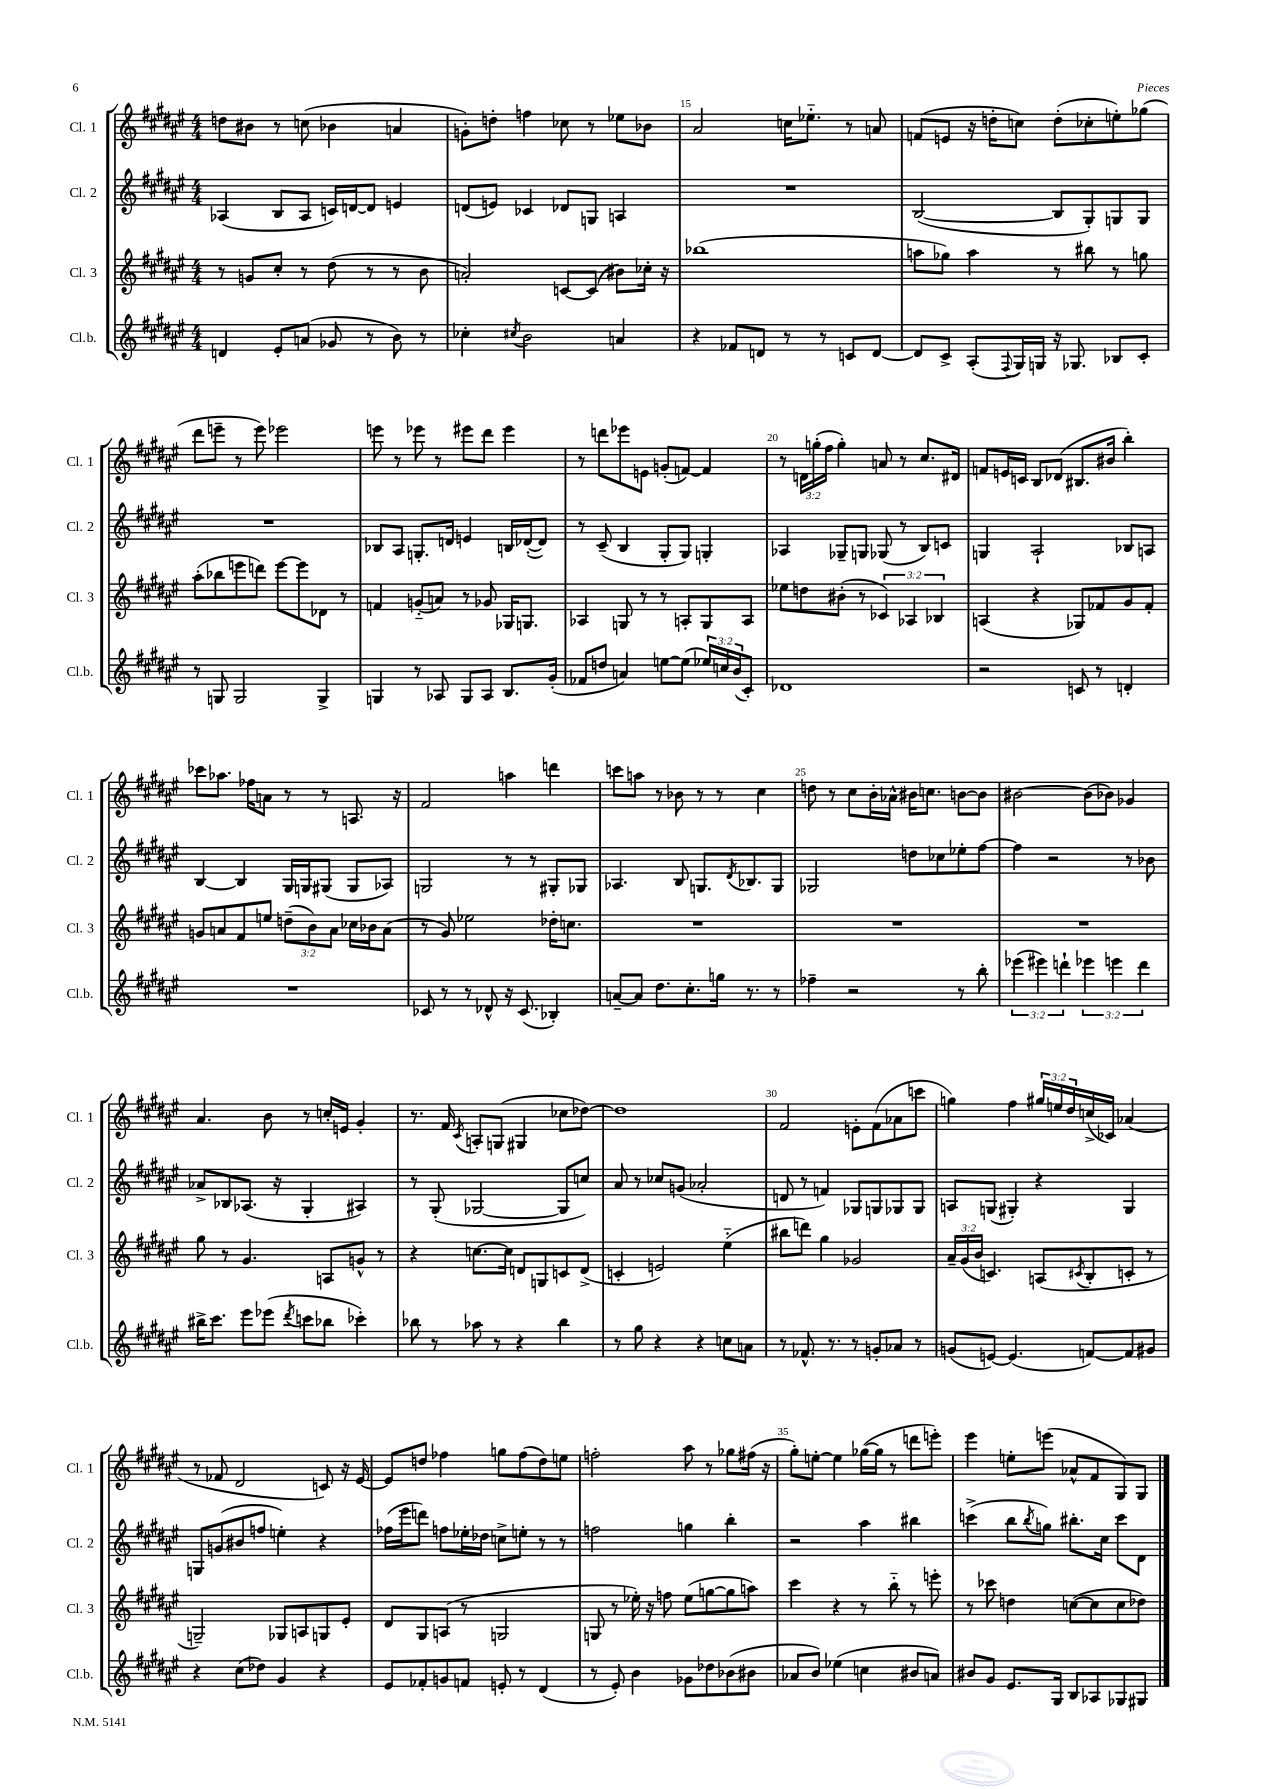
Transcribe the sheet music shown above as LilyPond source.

<<
\new StaffGroup <<
\new Staff = "s0" \with { instrumentName = "Cl. 1" shortInstrumentName = "Cl. 1" } {
    \clef treble \key fis \major \numericTimeSignature \time 4/4 \override Staff.TupletNumber.text = #tuplet-number::calc-fraction-text
    d''8 bis'8 r8 c''8( bes'4 a'4 |
    g'8-.) d''8-. f''4 ces''8 r8 ees''8 bes'8 |
    ais'2 c''16 ees''8.-_ r8 a'8 |
    f'8( e'8 r16 d''16-. c''8) d''8-.( ces''8-. e''8-.) ges''8( |
    dis'''8 e'''8-- r8 e'''8) ees'''2 |
    e'''8 r8 ees'''8 r8 eis'''8 dis'''8 eis'''4 |
    r8 d'''8 ees'''8 e'8 g'8-.( f'8~) f'4 |
    r8 \tuplet 3/2 { d'16 g''16-.( fis''16 } g''4-.) a'8 r8 cis''8. dis'16 |
    f'8 e'16 c'16 b8 des'8( bis8. bis'16 b''4-.) |
    ces'''8 aes''8. fes''16 a'8 r8 r8 a8. r16 |
    fis'2 a''4 d'''4 |
    c'''8 a''8 r8 bes'8 r8 r8 cis''4 |
    d''8 r8 cis''8 b'16-. aes'16-^ bis'16 c''8. b'8~ b'8 |
    bis'2~ bis'8( bes'8) ges'4 |
    ais'4. b'8 r8 c''16-. e'16 gis'4-. |
    r8. fis'16 \acciaccatura { cis'8 } a8-. g8( gis4 ces''8 des''8~) |
    des''1 |
    fis'2 e'8-. fis'8( aes'8 c'''8 |
    g''4) fis''4 \tuplet 3/2 { gis''16 e''16 dis''16 } c''16->( ces'16) aes'4( |
    r8 fes'8 dis'2 c'8) r16 eis'16~ |
    eis'8 d''8 fes''4 g''8 fes''8( d''8) e''8 |
    f''2-. ais''8 r8 ges''8 fis''16( r16 |
    gis''8-.) e''8~-. e''4 ges''16~( ges''16 r8 d'''8 e'''8-.) |
    eis'''4 e''8-. e'''8( aes'8-^ fis'8 gis8) gis8 \bar "|." |
}
\new Staff = "s1" \with { instrumentName = "Cl. 2" shortInstrumentName = "Cl. 2" } {
    \clef treble \key fis \major \numericTimeSignature \time 4/4
    aes4( b8 aes8 c'16) d'16~ d'8 e'4 |
    d'8( e'8) ces'4 des'8 g8 a4 |
    R1 |
    b2~( b8 gis8-.) g8 g8 |
    R1 |
    bes8 ais8 g8.-. d'16 e'4 b16 des'16~-.( des'8) |
    r8 cis'8--( b4 gis8-. gis8) g4-. |
    aes4 ges8-- g8 ges8( r8 b8) c'8 |
    g4 ais2-! bes8 a8 |
    b4~ b4 gis16 g16 gis8( gis8 aes8) |
    g2 r8 r8 gis8-. ges8 |
    aes4. b8 g8. \acciaccatura { dis'8 } bes8. g8 |
    ges2 d''8 ces''8 ees''8-. fis''8~ |
    fis''4 r2 r8 bes'8 |
    aes'8-> bes8 aes8.( r16 gis4-. ais4) |
    r8 gis8-.( ges2~ ges8 c''8) |
    ais'8 r8 ces''8 g'8( aes'2-. |
    d'8 r8 f'4) ges8 g8 ges8 ges8 |
    a8 g8( gis4-.) r4 gis4 |
    g8 g'8( bis'8 f''8 e''4-.) r4 |
    fes''16( eis'''16 d'''8) f''8 ees''16-. des''16 c''8-> e''8-. r8 r8 |
    f''2 g''4 b''4-. |
    r2 ais''4 bis''4 |
    c'''4->( b''8 \acciaccatura { b''8 } g''8) bis''8.-. cis''16 c'''8 dis'8 \bar "|." |
}
\new Staff = "s2" \with { instrumentName = "Cl. 3" shortInstrumentName = "Cl. 3" } {
    \clef treble \key fis \major \numericTimeSignature \time 4/4 \override Staff.TupletNumber.text = #tuplet-number::calc-fraction-text
    r8 g'8 cis''8-. r8 dis''8( r8 r8 b'8 |
    a'2-.) c'8~ c'8( bis'8) ces''16-. r16 |
    bes''1( |
    a''8 ges''8) a''4 r8 bis''8 r8 g''8 |
    ais''8-.( bes''8 e'''8 d'''8) e'''8~ e'''8 des'8 r8 |
    f'4 g'8-_( a'8) r8 ges'8 ges16 g8. |
    aes4 g8 r8 r8 a8-. g8 a8 |
    ees''8 d''8 bis'8-.( r8 \tuplet 3/2 { ces'4) aes4 bes4 } |
    a4( r4 ges8) fes'8 gis'8 fes'8-. |
    g'8 a'8 fis'8 e''8 \tuplet 3/2 { d''8--( b'8) a'8 } ces''16 bes'16 a'8( |
    r8 gis'8) ees''2 des''16-. c''8. |
    R1 |
    R1 |
    R1 |
    gis''8 r8 gis'4. a8 g'8-^ r8 |
    r4 c''8.~ c''16 d'8 g8 c'8 d'8->( |
    c'4-. e'2) eis''4-_( |
    bis''8 d'''8) gis''4 ges'2 |
    \tuplet 3/2 { ais'16-- gis'16( b'16 } c'4.) a8( \acciaccatura { cis'8 } b8-. c'8-. r8 |
    g2--) ges8 a8 g8 eis'8-. |
    dis'8 gis8 a8( r8 g2 |
    g8 r8 ees''16-.) r16 f''8 ees''8( g''8~ g''8 a''8) |
    cis'''4 r4 r8 b''8-_ r8 e'''8-. |
    r8 ces'''8 d''4 c''8~( c''8 c''8 des''8) \bar "|." |
}
\new Staff = "s3" \with { instrumentName = "Cl.b." shortInstrumentName = "Cl.b." } {
    \clef treble \key fis \major \numericTimeSignature \time 4/4 \override Staff.TupletNumber.text = #tuplet-number::calc-fraction-text
    d'4 eis'8-. a'8( ges'8 r8 b'8) r8 |
    ces''4-. \acciaccatura { cis''8 } b'2 a'4 |
    r4 fes'8 d'8 r8 r8 c'8 d'8~ |
    d'8 cis'8-> ais8-.( \appoggiatura { fis8 } gis16) g16 r16 ges8. bes8 cis'8-. |
    r8 g8 g2 g4-> |
    g4 r8 aes8 g8 aes8 b8. gis'16-.( |
    fes'8 d''8 a'4) e''8~ e''8( \tuplet 3/2 { ees''16) c''16 b'16( } cis'8-.) |
    des'1 |
    r2 c'8 r8 d'4-. |
    R1 |
    ces'8 r8 r8 des'8-^ r16 ces'8.( bes4-.) |
    a'8~-- a'8 dis''8. cis''8.-. g''16 r8. r8 |
    fes''4-- r2 r8 b''8-. |
    \tuplet 3/2 { ees'''4( eis'''4) d'''4-! } \tuplet 3/2 { ees'''4 e'''4 d'''4 } |
    bis''16-> cis'''8. eis'''8 ees'''8( \acciaccatura { dis'''8 } c'''8 bes''8 ces'''4-.) |
    bes''8 r8 aes''8 r8 r4 bes''4 |
    r8 gis''8 r4 r4 c''8 a'8 |
    r8 fes'8.-^ r8. r8 g'8-. aes'8 r8 |
    g'8( e'8~) e'4.( f'8~) f'8 gis'8 |
    r4 cis''8( des''8) gis'4 r4 |
    eis'8 fes'8-. g'8 f'8 e'8-. r8 dis'4( |
    r8 eis'8-.) b'4 ges'8 des''8 bes'8( bis'8 |
    aes'8 b'8) ees''4( c''4 bis'8 a'8) |
    bis'8 gis'8 eis'8. gis16 b8 aes8 ges8 gis8 \bar "|." |
}
>>
>>
\layout { \context { \Score currentBarNumber = #13 \override BarNumber.break-visibility = ##(#f #t #t) barNumberVisibility = #(every-nth-bar-number-visible 5) } }
